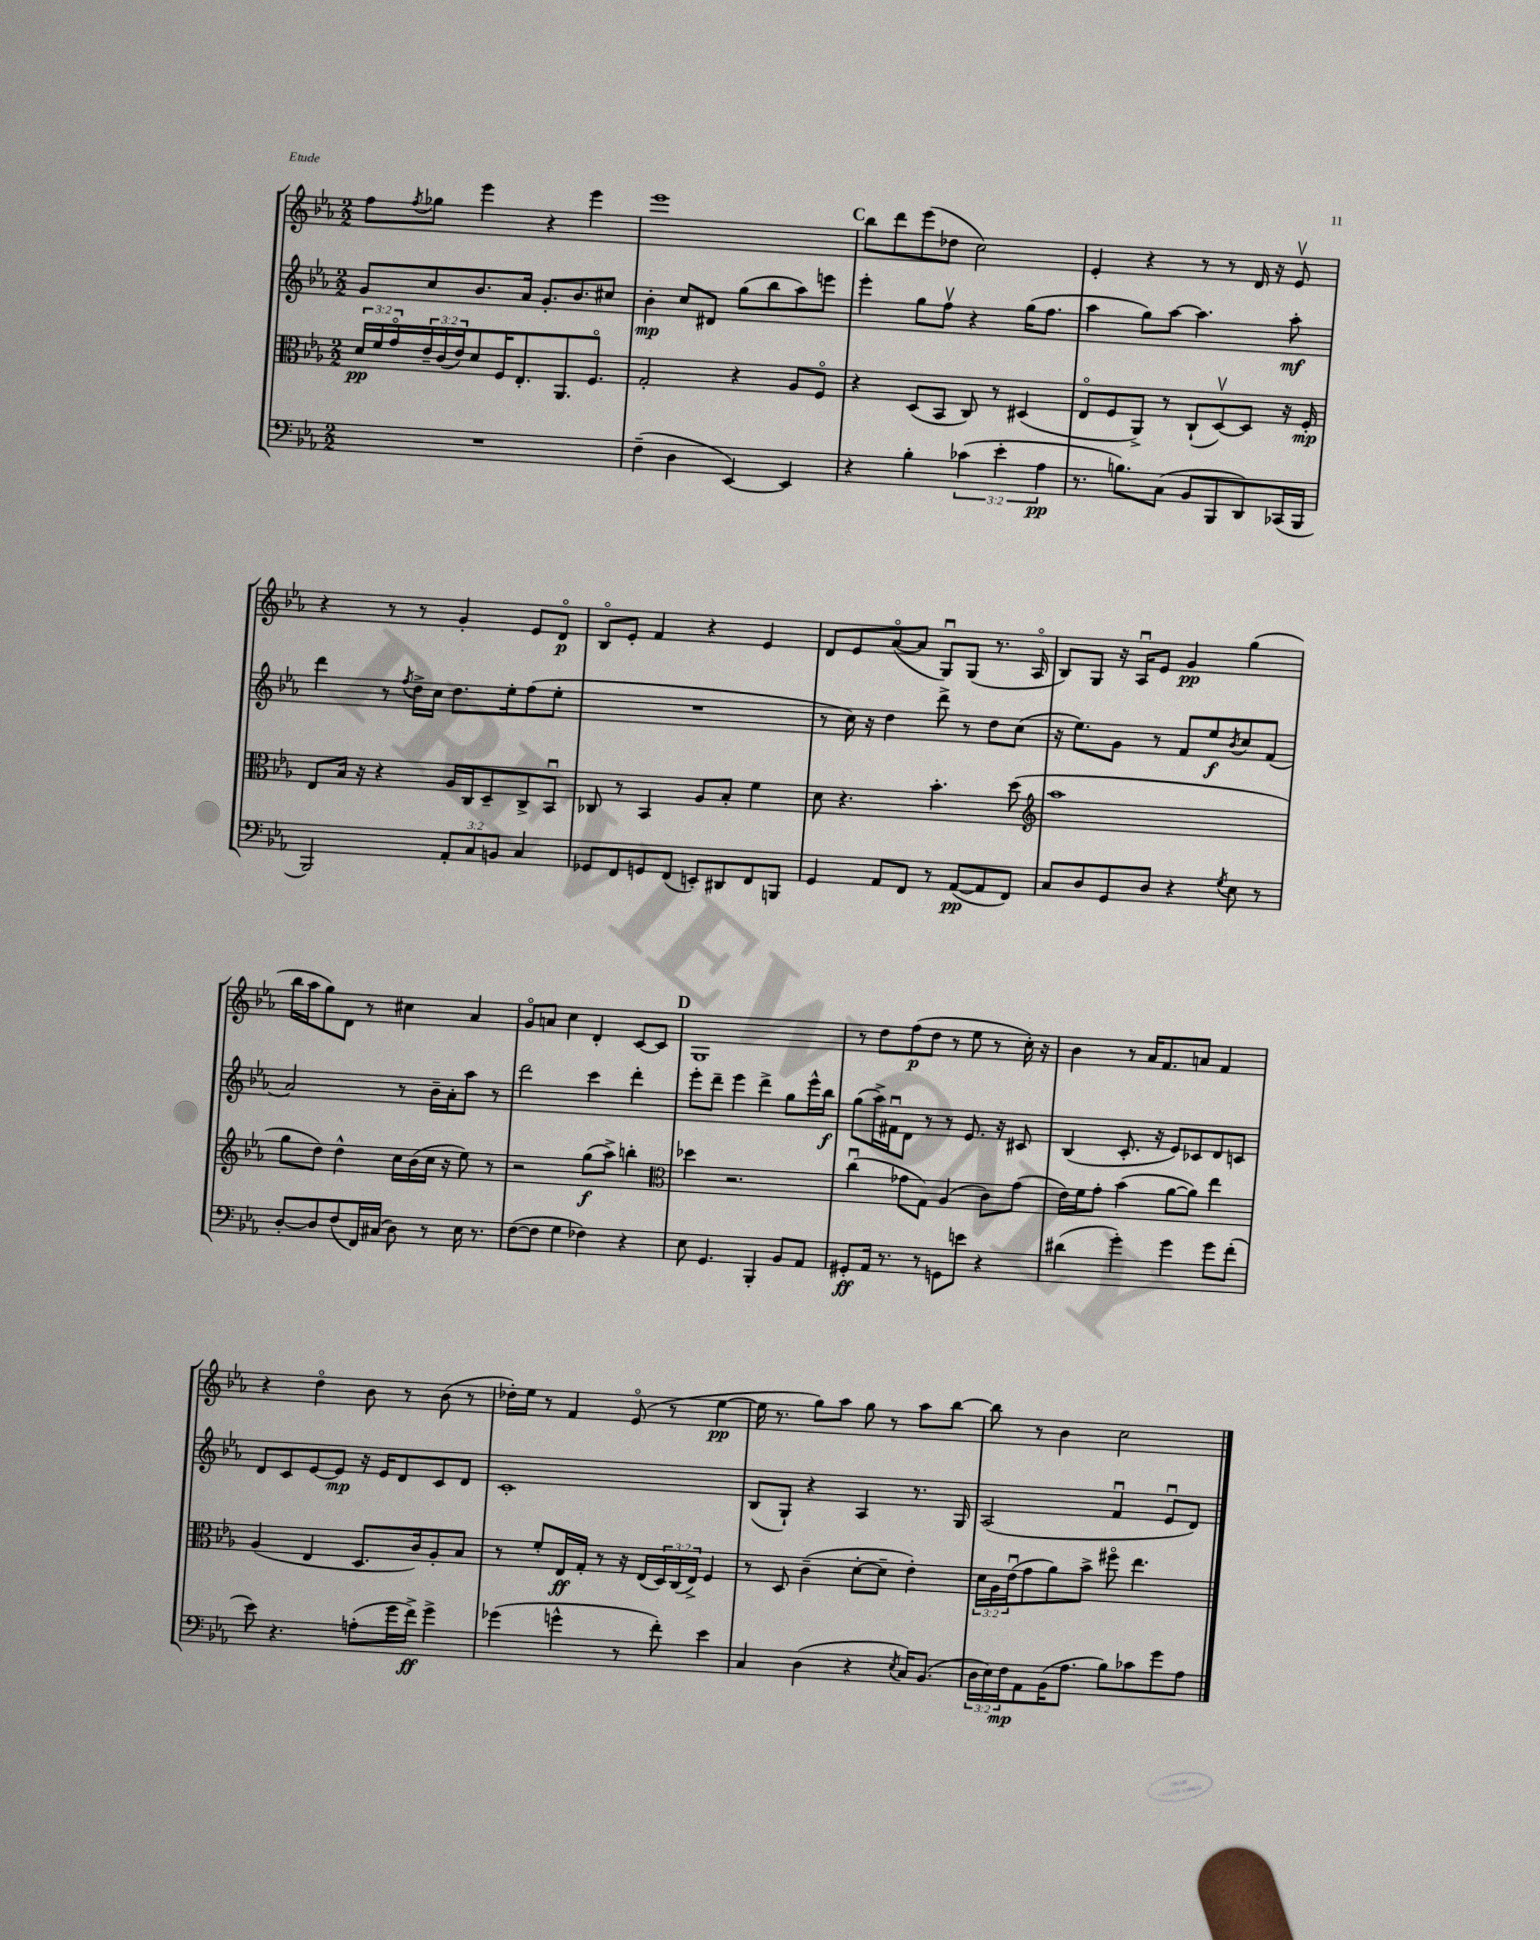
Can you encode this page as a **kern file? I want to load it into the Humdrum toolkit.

**kern	**dynam	**kern	**dynam	**kern	**dynam	**kern	**dynam
*part4	*part4	*part3	*part3	*part2	*part2	*part1	*part1
*staff4	*staff4	*staff3	*staff3	*staff2	*staff2	*staff1	*staff1
*clefF4	*	*clefC3	*	*clefG2	*	*clefG2	*
*k[b-e-a-]	*	*k[b-e-a-]	*	*k[b-e-a-]	*	*k[b-e-a-]	*
*M2/2	*	*M2/2	*	*M2/2	*	*M2/2	*
=54	=54	=54	=54	=54	=54	=54	=54
1r	.	24d/LL	pp	8g/L	.	8ff\L	.
.	.	24f/	.	.	.	.	.
.	.	24g/	.	.	.	.	.
.	.	.	.	.	.	8qff/	.
.	.	24e-~/	.	8cc/	.	8gg-X\J	.
.	.	(24c/	.	.	.	.	.
.	.	24e-/J)	.	.	.	.	.
.	.	8d/	.	8.b-/	.	4eee-\	.
.	.	16F/K	.	.	.	.	.
.	.	8.E-'/	.	16a-/Jk	.	.	.
.	.	.	.	8.g'/L	.	4r	.
.	.	8.AA-/	.	.	.	.	.
.	.	.	.	8.b-/	.	.	.
.	.	.	.	.	.	4eee-\	.
.	.	8.F/J	.	.	.	.	.
.	.	.	.	8cc#X/J	.	.	.
=55	=55	=55	=55	=55	=55	=55	=55
(4F~\	.	2G'/	.	4b-'\	mp	1eee-	.
4D\	.	.	.	8cc/L	.	.	.
.	.	.	.	8d#X/J	.	.	.
[4EE-/)	.	4r	.	(8gg\L	.	.	.
.	.	.	.	8bb-\	.	.	.
4EE-/]	.	8A-/L	.	8aa-\)	.	.	.
.	.	8F/J	.	8eeen\J	.	.	.
!!LO:REH:place=s1:t=C
=56	=56	=56	=56	=56	=56	=56	=56
4r	.	4r	.	4eee-'\	.	8bb-\L	.
.	.	.	.	.	.	8ddd\	.
4B-'\	.	(8D/L	.	8gg\L	.	(8eee-\	.
.	.	8BB-/J	.	8ffv\J	.	8dd-X\J	.
(6c-X\	.	8C/)	.	4r	.	2cc\)	.
.	.	8r	.	.	.	.	.
6e-'\	.	.	.	.	.	.	.
.	.	(4D#X/	.	(16gg\KL	.	.	.
.	.	.	.	8.ff\J	.	.	.
6A-\	pp	.	.	.	.	.	.
=57	=57	=57	=57	=57	=57	=57	=57
8.r	.	8E-/L	.	4aa-\	.	4e-'/	.
.	.	8F/	.	.	.	.	.
8.Bn\L)	.	.	.	.	.	.	.
.	.	8AA-^/J)	.	8gg\L)	.	4r	.
(8C\J	.	8r	.	[8aa-\J	.	.	.
8BB-/L	.	(8C`/L	.	4.aa-\]	.	8r	.
8BBB-/	.	[8Dv/)	.	.	.	8r	.
8DD/)	.	8D/J]	.	.	.	16d/	.
.	.	.	.	.	.	16r	.
(16CC-X/L	.	16r	.	8aa-'\	mf	8e-v/	.
16BBB-/JJ	.	16F'/	mp	.	.	.	.
!!LO:LB:g=z
=58	=58	=58	=58	=58	=58	=58	=58
2BBB-/)	.	8E-/L	.	4ddd\	.	4r	.
.	.	16B-/Jk	.	.	.	.	.
.	.	16r	.	.	.	.	.
.	.	4r	.	8r	.	8r	.
.	.	.	.	8qff/	.	.	.
.	.	.	.	16dd^\LL	.	8r	.
.	.	.	.	16cc\JJ	.	.	.
12AA-'/L	.	16A-/LL	.	8.dd\L	.	4g'/	.
.	.	16C/J	.	.	.	.	.
12C/	.	.	.	.	.	.	.
.	.	8D~/	.	.	.	.	.
12BBn/J	.	.	.	.	.	.	.
.	.	.	.	16ee-'\k	.	.	.
4C/	.	8C^/	.	(8ff\	.	8e-/L	.
.	.	8BB-u/J	.	8ee-'\J	.	8d/J	p
=59	=59	=59	=59	=59	=59	=59	=59
8GG-X/L	.	8C-X/	.	1r	.	8B-/L	.
8FF/	.	8r	.	.	.	8e-'/J	.
8GGn/	.	4BB-/	.	.	.	4f/	.
(8FF/J	.	.	.	.	.	.	.
8EEn'/L)	.	8A-/L	.	.	.	4r	.
8DD#X/	.	8B-'/J	.	.	.	.	.
8FF/	.	4f\	.	.	.	4e-/	.
8BBBn/J	.	.	.	.	.	.	.
=60	=60	=60	=60	=60	=60	=60	=60
4GG/	.	8d\	.	8r	.	8d/L	.
.	.	4.r	.	16cc\)	.	8e-/	.
.	.	.	.	16r	.	.	.
8AA-/L	.	.	.	4dd\	.	([8a-/	.
8FF/J	.	.	.	.	.	8a-/J]	.
8r	.	4.b-'\	.	8ddd^\	.	8Gu/L)	.
([8AA-/L	pp	.	.	8r	.	(8G/J	.
8AA-/]	.	.	.	8dd\L	.	8.r	.
8FF/J)	.	(8dd\	.	(8cc\J	.	.	.
.	.	.	.	.	.	16A-/	.
=61	=61	=61	=61	=61	=61	=61	=61
*	*	*clefG2	*	*	*	*	*
8C/L	.	1aa-	.	16r	.	8B-/L)	.
.	.	.	.	8.ee-\L)	.	.	.
8D/	.	.	.	.	.	8G/J	.
8GG/	.	.	.	8g\J	.	16r	.
.	.	.	.	.	.	16A-u/KL	.
8D/J	.	.	.	8r	.	8e-/J	.
4r	.	.	.	8f/L	.	4g/	pp
.	.	.	.	8ee-/	f	.	.
8qG/	.	.	.	8qb-/	.	.	.
8E-\	.	.	.	8cc/	.	(4gg\	.
8r	.	.	.	(8f/J	.	.	.
!!LO:LB:g=z
=62	=62	=62	=62	=62	=62	=62	=62
[8D'/L	.	8gg\L	.	2a-/)	.	16bb-\LL	.
.	.	.	.	.	.	16aa-\J	.
8D/]	.	8dd\J)	.	.	.	8gg\)	.
(8F/	.	4dd^^\	.	.	.	8d\J	.
16FF/L)	.	.	.	.	.	8r	.
(16C#X/JJ	.	.	.	.	.	.	.
8D\)	.	16cc\LL	.	8r	.	4cc#X\	.
.	.	(16b-\	.	.	.	.	.
8r	.	16cc\JJ	.	16b-~\LL	.	.	.
.	.	16r	.	16a-'\J	.	.	.
16E-\	.	8ee-\)	.	8aa-\J	.	4a-/	.
8.r	.	.	.	.	.	.	.
.	.	8r	.	8r	.	.	.
=63	=63	=63	=63	=63	=63	=63	=63
([8F\L	.	2r	.	2ddd\	.	8g/L	.
8F\J]	.	.	.	.	.	8an/J	.
4G\	.	.	.	.	.	4cc\	.
4F-X\)	.	(8gg\L	f	4ccc\	.	4d'/	.
.	.	8aa-^\J)	.	.	.	.	.
4r	.	4bbn'\	.	4ddd'\	.	[8c/L	.
.	.	.	.	.	.	8c/J]	.
!!LO:REH:place=s1:t=D
=64	=64	=64	=64	=64	=64	=64	=64
*	*	*clefC3	*	*	*	*	*
8E-\	.	4dd-X\	.	8eee-'\L	.	1G	.
4.GG/	.	.	.	8ddd~\J	.	.	.
.	.	2.r	.	4eee-\	.	.	.
4BBB-'/	.	.	.	4ddd^\	.	.	.
8BB-/L	.	.	.	8gg\L	.	.	.
8AA-/J	.	.	.	16eee-^^\L	.	.	.
.	.	.	.	16bb-\JJ	f	.	.
=65	=65	=65	=65	=65	=65	=65	=65
8GG#X'/L	ff	(4ccu\	.	(8gg\L	.	8r	.
16AA-/Jk	.	.	.	16aa-^\L)	.	8dd\L	.
8.r	.	.	.	16f#Xu\J	.	.	.
.	.	8g-X\L	.	8d\J	.	(8ff\	p
8r	.	8G\J)	.	8r	.	8dd\J	.
8GGn\L	.	(4A-/	.	8r	.	8r	.
8en\J	.	.	.	8.e-/	.	8ee-\	.
4r	.	8c\L)	.	.	.	8r	.
.	.	.	.	16r	.	.	.
.	.	(8g-\J	.	8c#X/	.	16cc'\)	.
.	.	.	.	.	.	16r	.
=66	=66	=66	=66	=66	=66	=66	=66
(4d#X\	.	16e-\LL)	.	(4B-/	.	4b-\	.
.	.	16f\J	.	.	.	.	.
.	.	8g'\J	.	.	.	.	.
4g'\)	.	(4b-\	.	8.c'/	.	8r	.
.	.	.	.	.	.	16a-/KL	.
.	.	.	.	16r	.	8.f/	.
4g\	.	[8a-\L	.	8e-/L)	.	.	.
.	.	8a-\J])	.	8c-X/	.	8an/J	.
8g\L	.	4ee-\	.	8d/	.	4f/	.
(8f'\J	.	.	.	8cn/J	.	.	.
!!LO:LB:g=z
=67	=67	=67	=67	=67	=67	=67	=67
8e-\)	.	(4A-/	.	8d/L	.	4r	.
4.r	.	.	.	8c/	.	.	.
.	.	4E-/	.	[8e-/	.	4dd\	.
.	.	.	.	8e-/J]	mp	.	.
(8An'\L	.	8.D/L	.	16r	.	8b-\	.
.	.	.	.	16e-/KL	.	.	.
16g\L	.	.	.	8d/	.	8r	.
16f^\JJ)	ff	16c/k)	.	.	.	.	.
4g^\	.	8A-'/	.	8c/	.	(8b-\	.
.	.	8B-/J	.	8d/J	.	8r	.
=68	=68	=68	=68	=68	=68	=68	=68
(4g-X\	.	8r	.	1c'	.	16dd-X'\LL)	.
.	.	.	.	.	.	16ee-\JJ	.
.	.	8f'/L	.	.	.	8r	.
4gn^^\	.	16E-/L	ff	.	.	4f/	.
.	.	16G'/JJ	.	.	.	.	.
.	.	8r	.	.	.	.	.
8r	.	16r	.	.	.	(8e-/	.
.	.	(16E-/LL	.	.	.	.	.
8f'\)	.	24D/)	.	.	.	8r	.
.	.	(24C/	.	.	.	.	.
.	.	24E-^/JJ)	.	.	.	.	.
4e-\	.	4F/	.	.	.	[4ee-\	pp
=69	=69	=69	=69	=69	=69	=69	=69
4C/	.	8r	.	(8B-/L	.	16ee-\]	.
.	.	.	.	.	.	8.r	.
.	.	8D/	.	8G`/J)	.	.	.
(4D\	.	(4c~\	.	4r	.	8gg\L)	.
.	.	.	.	.	.	8aa-\J	.
4r	.	[8d'\L	.	4A-/	.	8gg\	.
.	.	8d~\J]	.	.	.	8r	.
8qE-/	.	.	.	.	.	.	.
16C/KL)	.	4e-'\)	.	8.r	.	8aa-\L	.
(8.BB-/J	.	.	.	.	.	.	.
.	.	.	.	.	.	[8bb-\J	.
.	.	.	.	16G/	.	.	.
=70	=70	=70	=70	=70	=70	=70	=70
24D\LL	.	24d\LL	.	(2A-/	.	8bb-\]	.
24E-\)	.	24A-\	.	.	.	.	.
24F\J	mp	(24e-u\J	.	.	.	.	.
8AA-\	.	8g\	.	.	.	8r	.
(16BB-\K	.	8a-\)	.	.	.	4b-\	.
8.A-\J	.	.	.	.	.	.	.
.	.	8b-^\J	.	.	.	.	.
8B-\L)	.	8ff#X\	.	4fu/	.	2cc\	.
8c-X\	.	4.ee-\	.	.	.	.	.
8g\	.	.	.	8e-u/L	.	.	.
8A-\J	.	.	.	8d/J)	.	.	.
==	==	==	==	==	==	==	==
*-	*-	*-	*-	*-	*-	*-	*-
